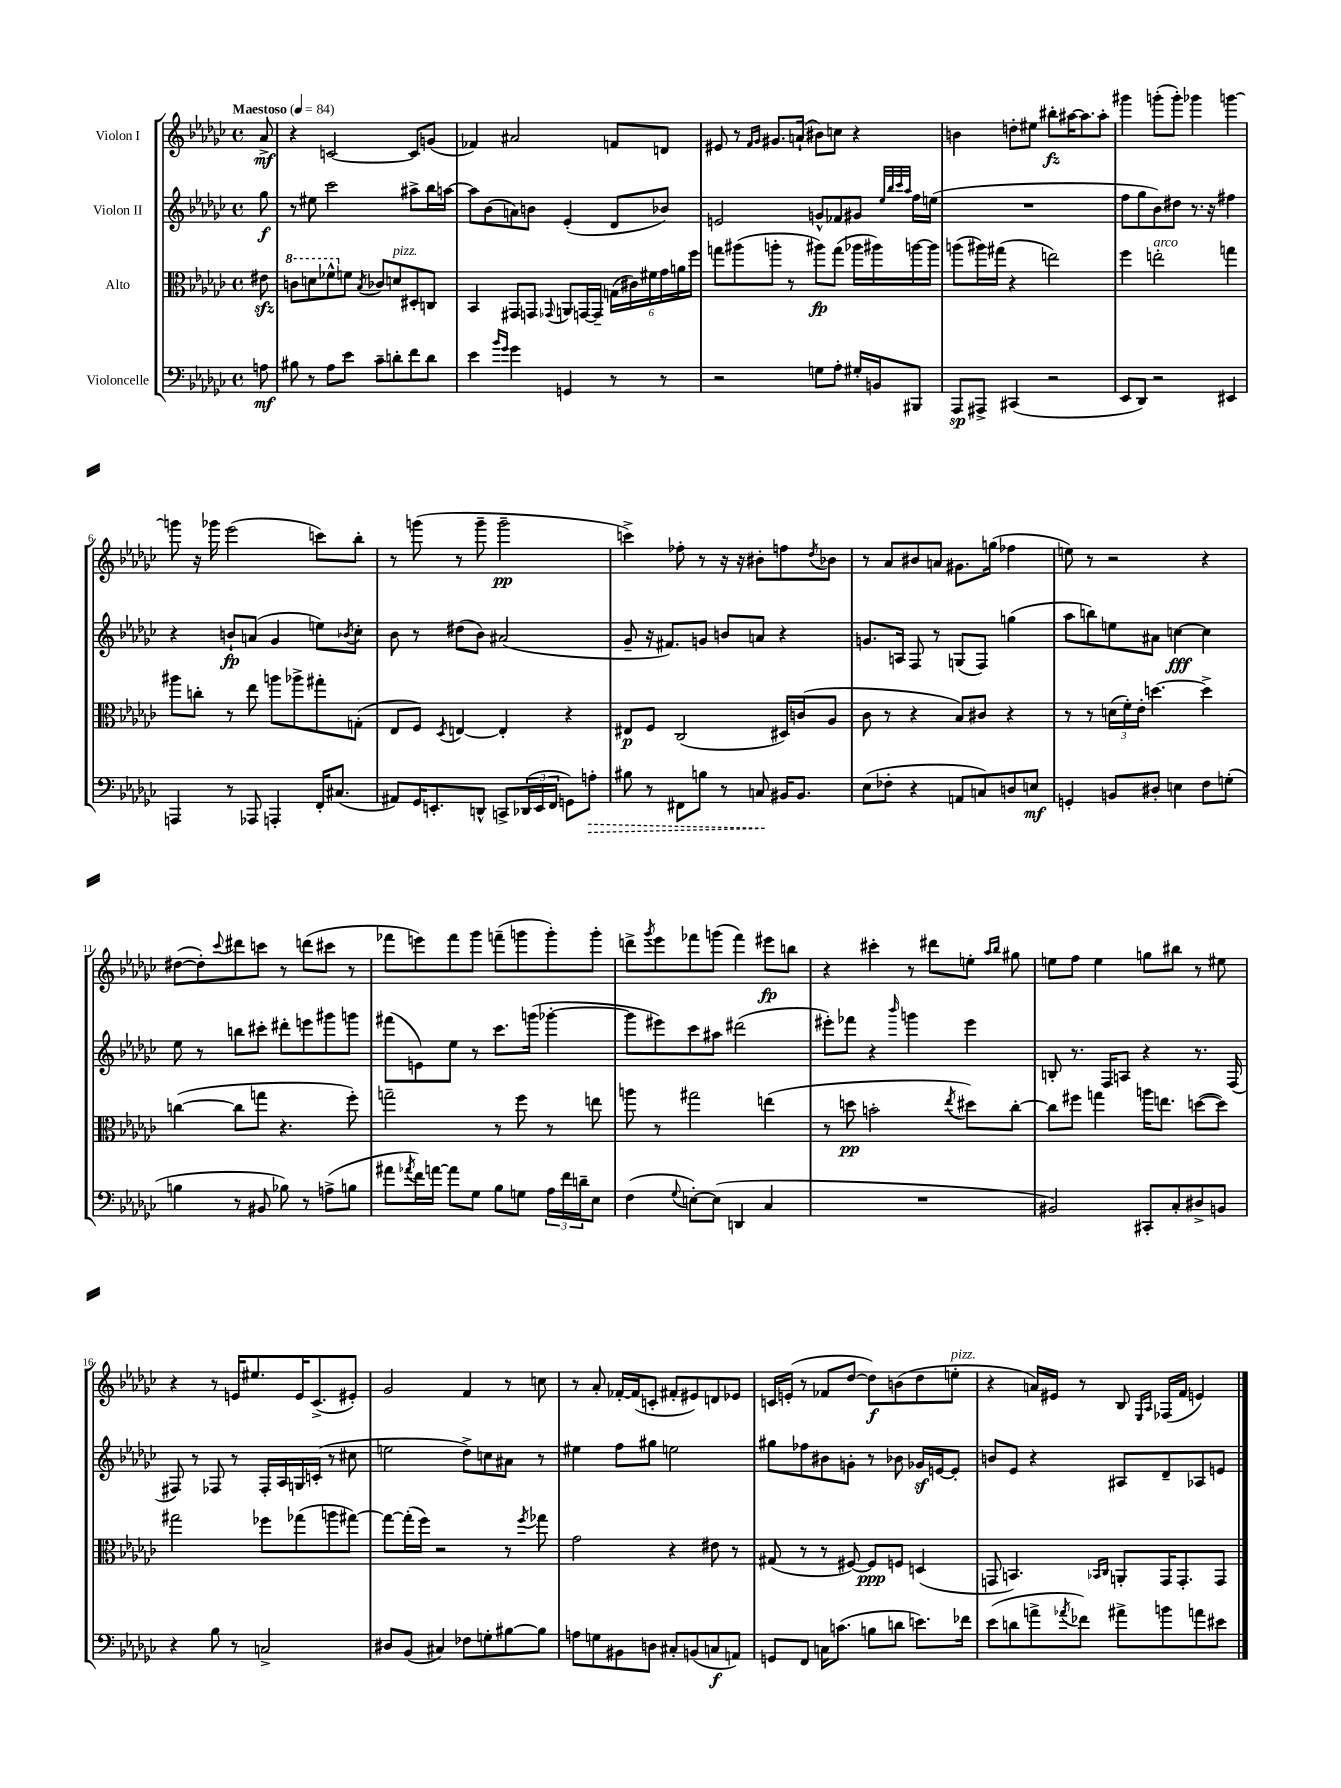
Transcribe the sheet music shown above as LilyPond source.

<<
\new StaffGroup <<
\new Staff = "s0" \with { instrumentName = "Violon I" } {
    \clef treble \key ges \major \defaultTimeSignature \time 4/4 \partial 8 \tempo "Maestoso" 4 = 84
    aes'8->\mf |
    r4 c'2~ c'8 g'8( |
    fes'4) ais'2 f'8 d'8 |
    eis'8 r8 \grace { f'16 ges'16 } gis'8. a'16-!( bis'8) c''8 r4 |
    b'4 d''8-. eis''8 bis''8-.\fz ais''16~ ais''8. ais''8-. |
    gis'''4 g'''8-.( g'''8-.) ges'''4 g'''4~ |
    g'''8 r16 ges'''16 ees'''2( c'''8) bes''8-. |
    r8 g'''8( r8 g'''8-- g'''2--\pp |
    c'''4->) fes''8-. r8 r16 r16 bis'8-. f''8 \acciaccatura { des''8 } bes'8 |
    r8 aes'8 bis'8 a'8 gis'8. g''16( fes''4 |
    e''8) r8 r2 r4 |
    dis''8~( dis''8-.) \appoggiatura { ces'''8 } dis'''8 c'''8 r8 d'''8( cis'''8 r8 |
    fes'''8 e'''8) fes'''8 ges'''8 f'''8--( g'''8 g'''8-.) g'''8-. |
    d'''8-> \acciaccatura { ges'''8 } ees'''8 fes'''8 g'''8( fes'''4) eis'''8\fp b''8 |
    r4 cis'''4-. r8 dis'''8 e''8-. \grace { aes''16 bes''16 } gis''8 |
    e''8 f''8 e''4 g''8 bis''8 r8 eis''8 |
    r4 r8 e'16 eis''8. e'16 ces'8.->( eis'8-.) |
    ges'2 f'4 r8 c''8 |
    r8 aes'8-. fes'16~-. fes'16( c'8-. fis'8-. eis'8) d'8 ees'8 |
    c'16 e'16-.( r8 fes'8 des''8~ des''8\f) b'8( des''8 e''8-.^\markup { \italic "pizz." } |
    r4 a'16) eis'16 r8 bes8 \grace { ees16 aes16 } fes16( f'16 e'4) \bar "|." |
}
\new Staff = "s1" \with { instrumentName = "Violon II" } {
    \clef treble \key ges \major \defaultTimeSignature \time 4/4 \partial 8
    ges''8\f |
    r8 eis''8 ces'''2 ais''8-> bes''16 a''16~ |
    a''8 bes'8( a'8) b'8 ees'4-.( des'8 bes'8) |
    e'2 g'8-^ fes'8 gis'8 \grace { ees''32 bes''32 ces'''32 aes''32 } f''16 e''16( |
    R1 |
    f''8 ges''8 bes'8) dis''8 r8. r16 fis''4 |
    r4 b'8-!\fp a'8( ges'4 e''8) \acciaccatura { bes'8 } ces''8-. |
    bes'8 r8 dis''8( bes'8) ais'2( |
    ges'8-- r16 fis'8.) g'8 b'8 a'8 r4 |
    g'8. a16 f8 r8 g8( f8) g''4( |
    aes''8 b''8) e''8 ais'8 c''4~\fff c''4 |
    ees''8 r8 b''8 cis'''8-. dis'''8-. e'''8 gis'''8 g'''8 |
    fis'''8( e'8) ees''8 r8 ces'''8. g'''16( ges'''4~-. |
    ges'''8 eis'''8) ces'''8 ais''8 dis'''2( |
    eis'''8-.) fes'''8 r4 \grace { bes'''16 } g'''4 eis'''4 |
    b8-. r8. f16 a8 r4 r8. f16( |
    fis8) r8 fes8 r8 fes16-. aes16 g16 c'16-.( r8 cis''8 |
    e''2 des''8->) c''8 ais'8 r8 |
    eis''4 f''8 gis''8 e''2 |
    gis''8 fes''8 bis'8 g'8-. r8 bes'8 ges'16\sf e'16~ e'8-. |
    b'8 ees'8 r4 ais8 des'8-- aes8 e'8 \bar "|." |
}
\new Staff = "s2" \with { instrumentName = "Alto" } {
    \clef alto \key ges \major \defaultTimeSignature \time 4/4 \partial 8
    eis'8\sfz |
    \ottava #1 c''8 d''8 fes''8-^ \ottava #0 f'!8 \acciaccatura { bes8 } ces'!8 d'8^\markup { \italic "pizz." } dis8-. c8 |
    bes,4 gis,8 g,8 \appoggiatura { ges,8 } a,8 g,16~ g,16-- \tuplet 6/4 { g16( cis'16) fis'16 ges'16 a'16 f''16 } |
    g''8 ais''8( a''8-. r8 ais''8\fp) g''8( aes''16 ais''16) a''16~ a''16 |
    a''8( ais''16) gis''16( r4 e''2) |
    f''4 e''2-.^\markup { \italic "arco" } g''4 |
    ais''8 c''8-. r8 ees''8 a''8 aes''8-> gis''8-. g8-.( |
    ees8 f8) \acciaccatura { des8 } e4~ e4-. r4 |
    eis8\p f8 ces2( dis16) c'16( aes8 |
    ces'8 r8 r4 bes8) cis'8 r4 |
    r8 r8 \tuplet 3/2 { d'16( f'16-.) ees'16-. } d''4.~ d''4-> |
    c''4~( c''8 g''8 r4. f''8-.) |
    g''2-- r8 f''8 r8 e''8 |
    a''8 r8 gis''2 e''4( |
    r8 d''8\pp b'2-. \acciaccatura { ees''8 } dis''8) ces''8~-. |
    ces''8 fis''8 g''4 a''16 e''8. d''8~( d''8) |
    gis''2 fes''8 ges''8( a''8 gis''8~) |
    gis''8~ gis''16-.( f''16) r2 r8 \acciaccatura { f''8 } ges''8 |
    ges'2 r4 eis'8 r8 |
    gis8( r8 r8 fis8~) fis8\ppp f8 d4( |
    g,8 b,4.) \grace { bes,16 ces16 } a,8-. g,16 g,8.-. g,8 \bar "|." |
}
\new Staff = "s3" \with { instrumentName = "Violoncelle" } {
    \clef bass \key ges \major \defaultTimeSignature \time 4/4 \partial 8
    a8\mf |
    bis8 r8 aes8 ees'8 ces'8-- d'8-. f'8 d'8 |
    ees'4 \grace { bes'16 ges'16 } ges'4 g,4 r8 r8 |
    r2 g8 aes8-. gis16-. b,16 bis,,8 |
    aes,,8\sp ais,,8-> cis,4( r2 |
    ees,8 des,8) r2 eis,4 |
    a,,4 r8 aes,,8 a,,4-. f,16-. cis8.( |
    ais,8) ges,16 e,8.-. d,8-^ c,8-> \tuplet 3/2 { des,16( e,16 f,16 } g,8) \once \override Hairpin.style = #'dashed-line a8-.\> |
    bis8 r8 fis,8 b8 r8 c8\! bis,16 bis,8. |
    ees8( fes8-. r4 a,8 c8) d8 e8\mf |
    g,4-. b,8 dis8-. e4 f8 g8-.( |
    b4 r8 bis,8 bes8) r8 a8->( b8 |
    ais'8 \acciaccatura { aes'8 } f'16) a'16~ a'8 ges8 bes8 g8 \tuplet 3/2 { aes16 f'16 d'16-- } ees8 |
    f4( \appoggiatura { ges8 } e8~-.) e8( d,4 ces4 |
    R1 |
    bis,2) cis,8-. ces8-. dis8-> b,8 |
    r4 bes8 r8 c2-> |
    dis8 bes,8( cis4) fes8 g8-. bis8~ bis8 |
    a8 g8 bis,8 d8 cis8-. b,8( c8\f a,8) |
    g,8 f,8 c16 c'8.( b8 d'8 e'8.) fes'16 |
    ees'8( d'8 a'8-> \acciaccatura { aes'8 } fes'8) ais'8-> b'8 a'8 eis'8 \bar "|." |
}
>>
>>
